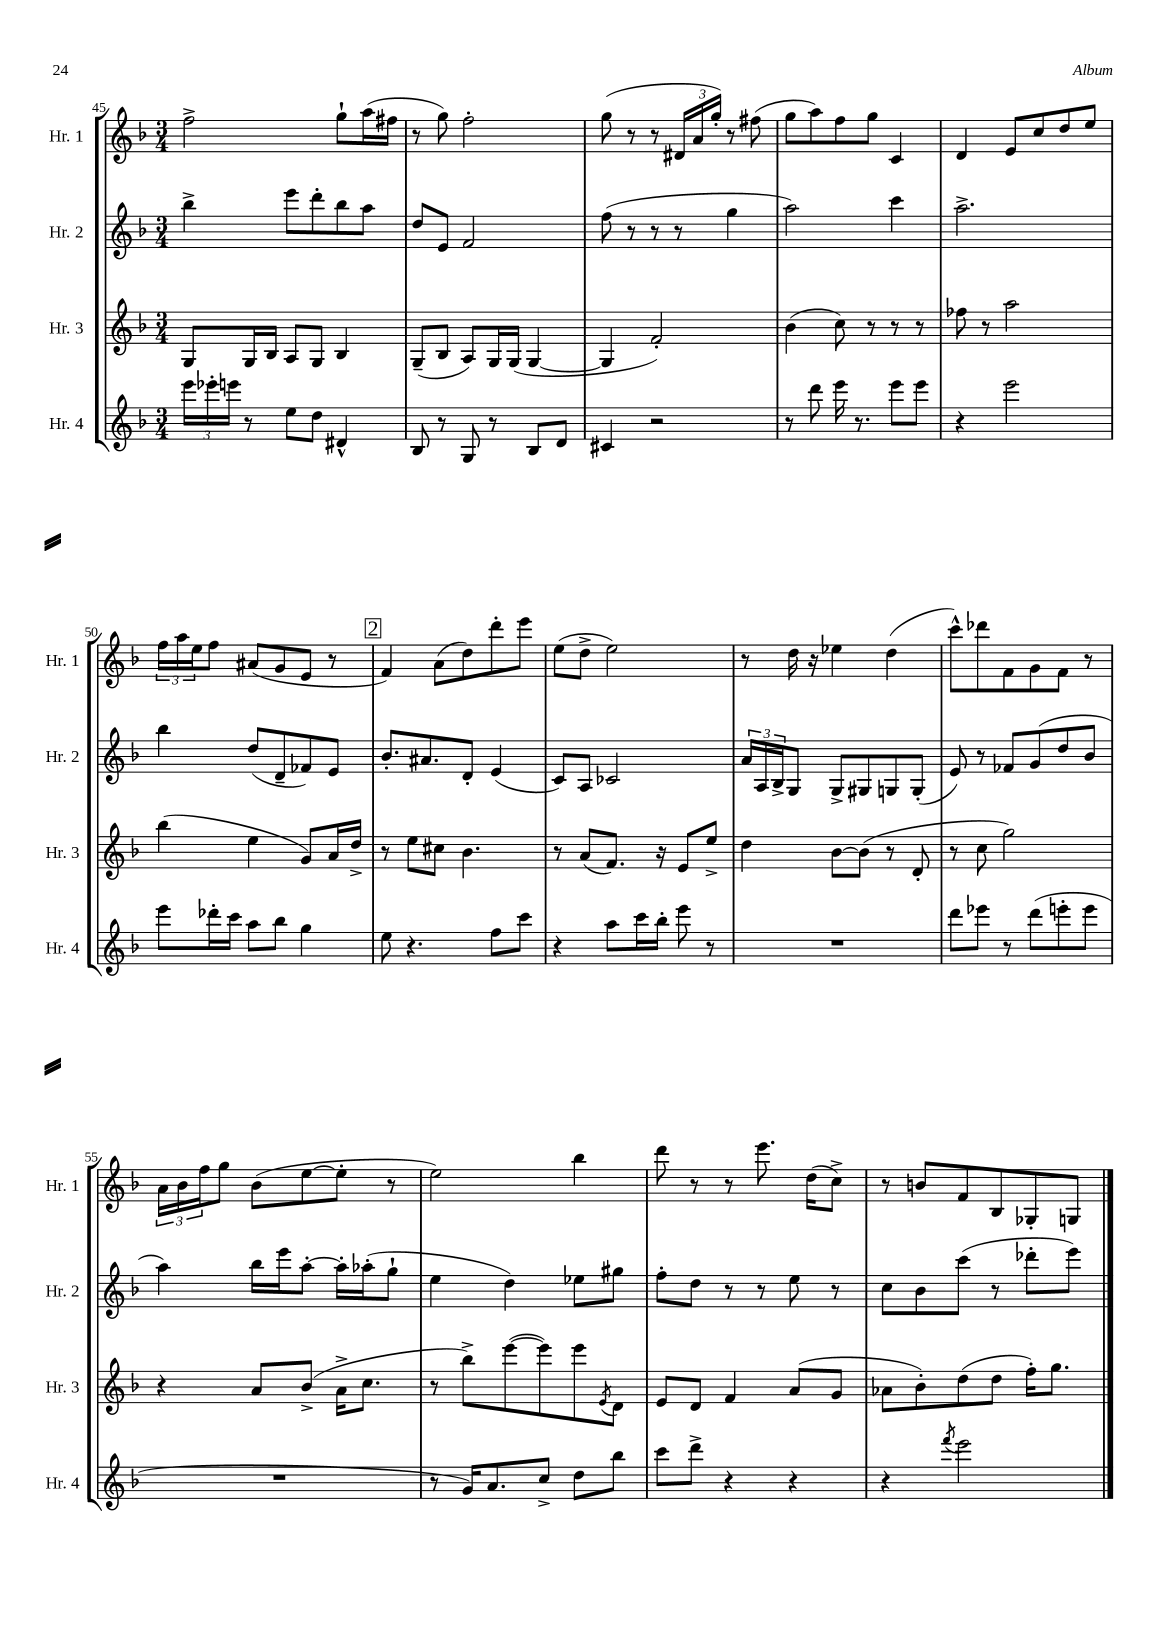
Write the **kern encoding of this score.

**kern	**kern	**kern	**kern
*staff4	*staff3	*staff2	*staff1
*clefG2	*clefG2	*clefG2	*clefG2
*k[b-]	*k[b-]	*k[b-]	*k[b-]
*M3/4	*M3/4	*M3/4	*M3/4
24eee	8G	4bb-^	2ff^
24eee-'	.	.	.
24eee	.	.	.
8r	16G	.	.
.	16B-	.	.
8ee	8A	8eee	.
8dd	8G	8ddd'	.
4d#^^	4B-	8bb-	8gg`
.	.	8aa	(16aa
.	.	.	16ff#
=	=	=	=
8B-	(8G~	8dd	8r
8r	8B-	8e	8gg)
8G	8A)	2f	2ff'
8r	16G	.	.
.	(16G	.	.
8B-	[4G	.	.
8d	.	.	.
=	=	=	=
4c#	4G]	(8ff	(8gg
.	.	8r	8r
2r	2f')	8r	8r
.	.	8r	24d#
.	.	.	24a
.	.	.	24gg')
.	.	4gg	8r
.	.	.	(8ff#
=	=	=	=
8r	(4b-	2aa)	8gg
8ddd	.	.	8aa)
16eee	8cc)	.	8ff
8.r	.	.	.
.	8r	.	8gg
8eee	8r	4ccc	4c
8eee	8r	.	.
=	=	=	=
4r	8ff-	2.aa^	4d
.	8r	.	.
2eee	2aa	.	8e
.	.	.	8cc
.	.	.	8dd
.	.	.	8ee
=	=	=	=
8eee	(4bb-	4bb-	24ff
.	.	.	24aa
.	.	.	24ee
16ddd-'	.	.	8ff
16ccc	.	.	.
8aa	4ee	(8dd	(8a#
8bb-	.	8d~	8g
4gg	8g)	8f-)	8e
.	16a	8e	8r
.	16dd^	.	.
=	=	=	=
8ee	8r	8.b-'	4f)
4.r	8ee	.	.
.	.	8.a#	.
.	8cc#	.	(8a
.	4.b-	8d'	8dd)
8ff	.	(4e	8ddd'
8ccc	.	.	8eee
=	=	=	=
4r	8r	8c)	(8ee
.	(8a	8A	8dd^
8aa	8.f)	2c-	2ee)
16ccc	.	.	.
16bb-'	16r	.	.
8eee	8e	.	.
8r	8ee^	.	.
=	=	=	=
2.r	4dd	24a	8r
.	.	24A	.
.	.	24B-^	.
.	.	8G	16dd
.	.	.	16r
.	[8b-	8G^	4ee-
.	(8b-]	8G#	.
.	8r	8G	(4dd
.	8d'	(8G'	.
=	=	=	=
8ddd	8r	8e)	8ccc^^)
8eee-	8cc	8r	8ddd-
8r	2gg)	8f-	8f
(8ddd	.	(8g	8g
8eee'	.	8dd	8f
8eee	.	8b-	8r
=	=	=	=
2.r	4r	4aa)	24a
.	.	.	24b-
.	.	.	24ff
.	.	.	8gg
.	8a	16bb-	(8b-
.	.	16eee	.
.	(8b-^	[8aa'	[8ee
.	16a^	16aa']	8ee']
.	8.cc	(16aa-'	.
.	.	8gg`	8r
=	=	=	=
8r	8r	4ee	2ee)
16g)	8bb-^)	.	.
8.a	.	.	.
.	([8eee	4dd)	.
8cc^	8eee])	.	.
8dd	8eee	8ee-	4bb-
.	8qe	.	.
8bb-	8d	8gg#	.
=	=	=	=
8ccc	8e	8ff'	8ddd
8ddd^	8d	8dd	8r
4r	4f	8r	8r
.	.	8r	8.eee
4r	(8a	8ee	.
.	.	.	(16dd
.	8g	8r	8cc^)
=	=	=	=
4r	8a-	8cc	8r
.	8b-')	8b-	8b
8qfff	.	.	.
2eee	(8dd	(8ccc	8f
.	8dd	8r	8B-
.	16ff')	8ddd-'	8G-'
.	8.gg	.	.
.	.	8eee)	8G
==	==	==	==
*-	*-	*-	*-
